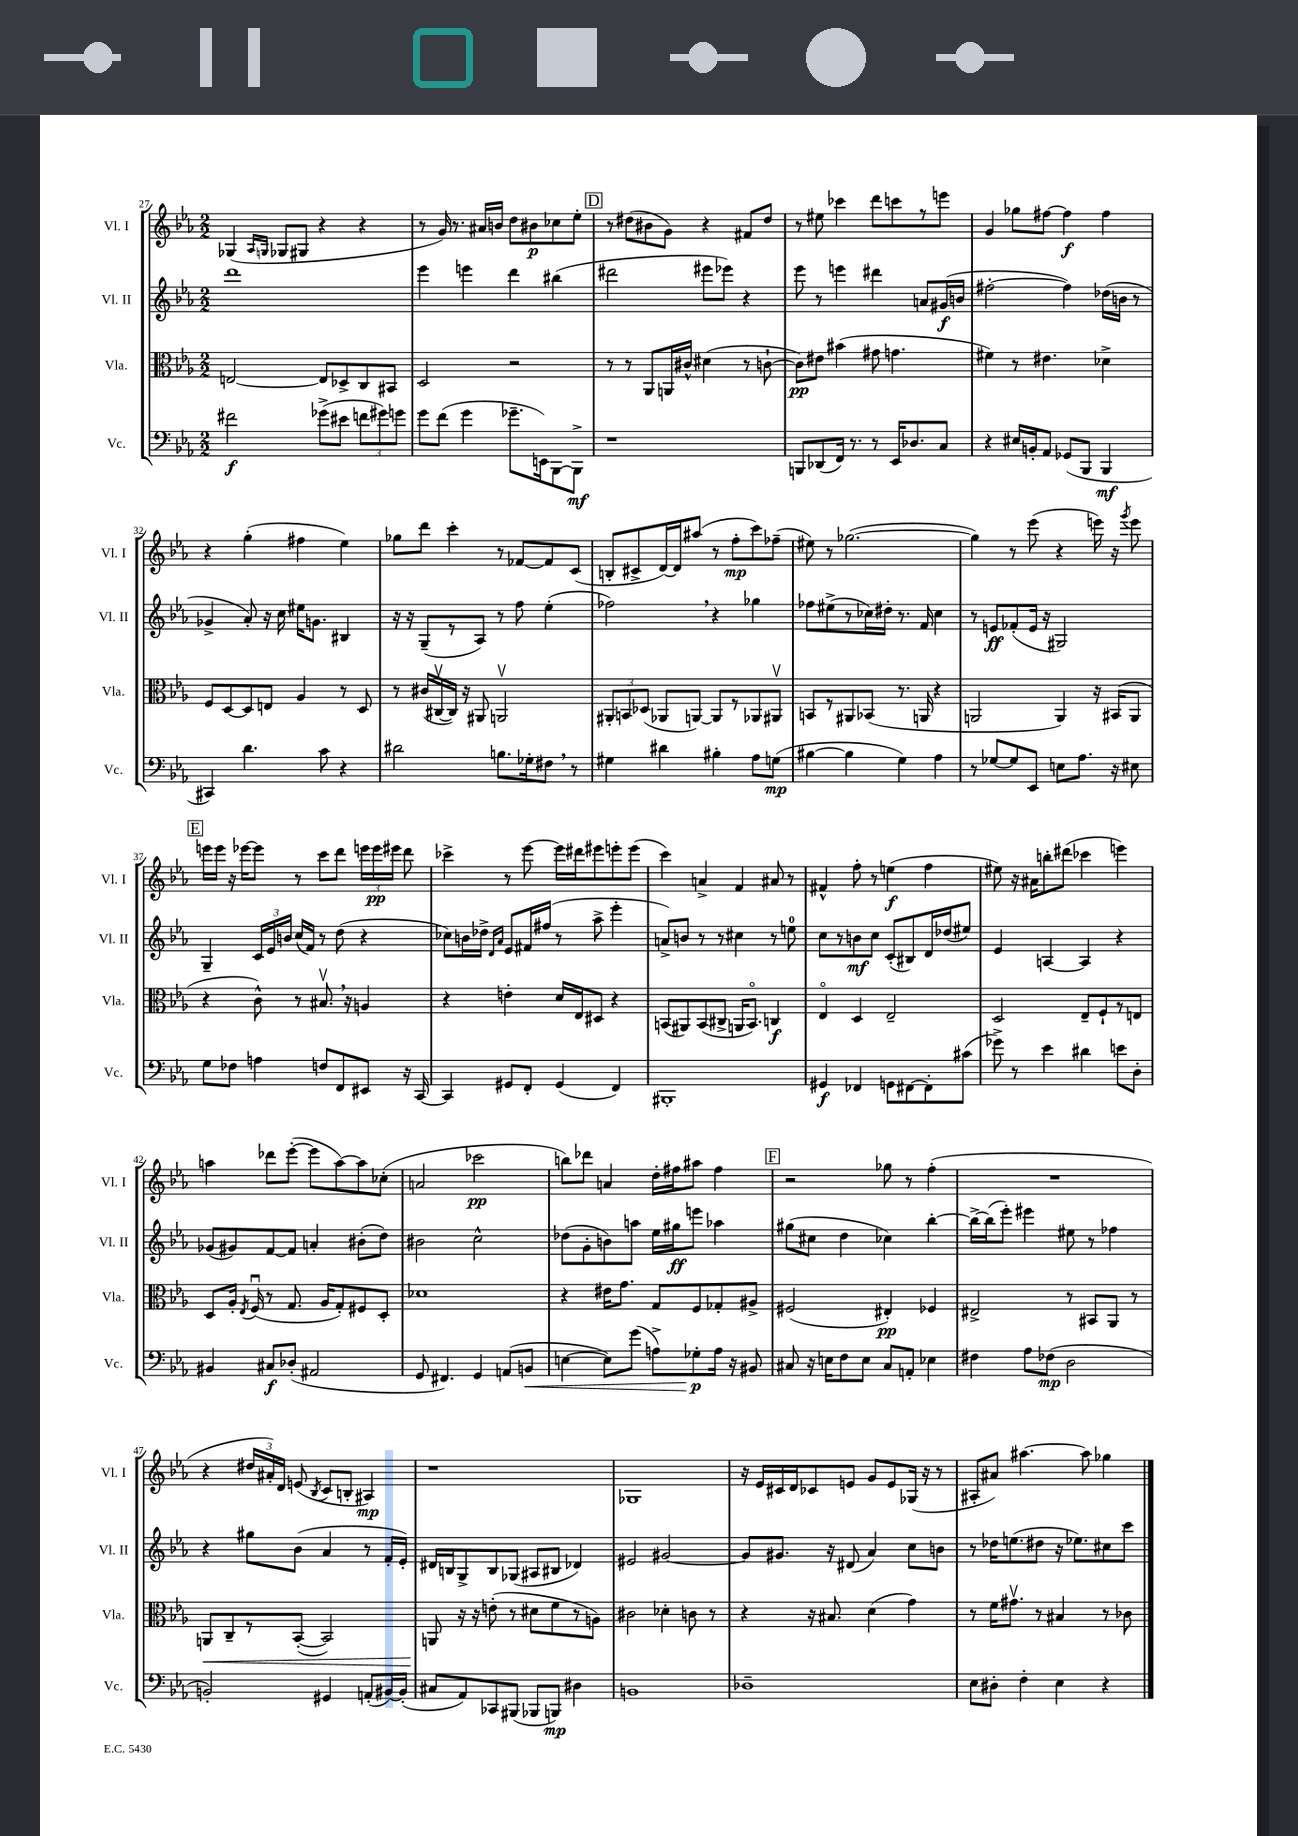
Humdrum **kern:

**kern	**dynam	**kern	**dynam	**kern	**dynam	**kern	**dynam
*part4	*part4	*part3	*part3	*part2	*part2	*part1	*part1
*staff4	*staff4	*staff3	*staff3	*staff2	*staff2	*staff1	*staff1
*I"Vc.	*	*I"Vla.	*	*I"Vl. II	*	*I"Vl. I	*
*I'Vc.	*	*I'Vla.	*	*I'Vl. II	*	*I'Vl. I	*
*clefF4	*	*clefC3	*	*clefG2	*	*clefG2	*
*k[b-e-a-]	*	*k[b-e-a-]	*	*k[b-e-a-]	*	*k[b-e-a-]	*
*M2/2	*	*M2/2	*	*M2/2	*	*M2/2	*
=27	=27	=27	=27	=27	=27	=27	=27
2f#X\	f	[2En/	.	1ddd	.	(4G-X/	.
.	.	.	.	.	.	16qqA-/LL	.
.	.	.	.	.	.	16qqGn/JJ	.
.	.	.	.	.	.	8G-X/L	.
.	.	.	.	.	.	8G#X/J	.
(8g-X^\L	.	8E/L]	.	.	.	4r	.
8e#X\J	.	8D-X^/	.	.	.	.	.
12fn\L	.	8C/	.	.	.	4r	.
12g#X\)	.	.	.	.	.	.	.
.	.	8BB#X/J	.	.	.	.	.
12gn\J	.	.	.	.	.	.	.
=28	=28	=28	=28	=28	=28	=28	=28
8g\L	.	2D/	.	4eee-\	.	8r	.
(8f\J	.	.	.	.	.	16g/)	.
.	.	.	.	.	.	8.r	.
4g\	.	.	.	4eeen\	.	.	.
.	.	.	.	.	.	16a#X/LL	.
.	.	.	.	.	.	16bn/JJ	.
8.g-X~\L	.	2r	.	4ddd\	.	8dd\L	.
.	.	.	.	.	.	8b#X\	p
16EEn\k)	.	.	.	.	.	.	.
[8BBB-\	.	.	.	(4bb#X\	.	8cc-X\	.
8BBB-^\J]	mf	.	.	.	.	8ee-'\J	.
!!LO:REH:place=s1:t=D
=29	=29	=29	=29	=29	=29	=29	=29
1r	.	8r	.	2ddd#X\	.	8r	.
.	.	8r	.	.	.	(8dd#X\L	.
.	.	8AA-/L	.	.	.	8b#X\	.
.	.	16AAn/L	.	.	.	8g\J)	.
.	.	16c#X^^/JJ	.	.	.	.	.
.	.	(4d#X\	.	8eee#X\L	.	4r	.
.	.	.	.	8eee-X\J)	.	.	.
.	.	8r	.	4r	.	8f#X/L	.
.	.	[8cn`\	.	.	.	8dd#/J	.
=30	=30	=30	=30	=30	=30	=30	=30
8BBBn/L	.	8c\L])	pp	8eee-\	.	8r	.
(8DD-X/	.	8e#X\J	.	8r	.	8ee#X\	.
16FF/Jk)	.	(4b#X\	.	4eeen\	.	4ccc-X\	.
8.r	.	.	.	.	.	.	.
8r	.	8g#X\	.	4ddd#X\	.	8ddd\L	.
16EE-/KL	.	4.gn\	.	.	.	8cccn\	.
8.D-X/	.	.	.	.	.	.	.
.	.	.	.	8an/L	.	8r	.
8C/J	.	.	.	(16g#X/L	f	8eeen\J	.
.	.	.	.	16bn/JJ	.	.	.
=31	=31	=31	=31	=31	=31	=31	=31
4r	.	4f#X\)	.	[2ff#X'\	.	4g/	.
16E#X/LL	.	8r	.	.	.	8gg-X\L	.
16BBn'/J	.	.	.	.	.	.	.
8AA-/J	.	4.e#X\	.	.	.	[8ff#X\J	.
(8GG-X/L	.	.	.	4ff#\])	.	4ff#\]	f
8BBB-/J	.	.	.	.	.	.	.
4BBB-/	mf	4d-X^\	.	(16dd-X\LL	.	4ff#\	.
.	.	.	.	16bn\JJ	.	.	.
.	.	.	.	8r	.	.	.
!!LO:LB:g=z
=32	=32	=32	=32	=32	=32	=32	=32
4CC#X/)	.	8F/L	.	4g-X^/	.	4r	.
.	.	[8D/	.	.	.	.	.
4.d\	.	8D/]	.	8a-'/)	.	(4gg'\	.
.	.	8En/J	.	16r	.	.	.
.	.	.	.	16cc\	.	.	.
.	.	4A-/	.	16ee#X\KL	.	4ff#X\	.
.	.	.	.	8.gn\J	.	.	.
8c\	.	.	.	.	.	.	.
4r	.	8r	.	4B#X/	.	4ee-\)	.
.	.	8D/	.	.	.	.	.
=33	=33	=33	=33	=33	=33	=33	=33
2d#X\	.	8r	.	16r	.	8gg-X\L	.
.	.	.	.	16r	.	.	.
.	.	(16c#X/LL	.	(8G~/L	.	8ddd\J	.
.	.	[16C#Xv/	.	.	.	.	.
.	.	16C#/JJ])	.	8r	.	4ccc'\	.
.	.	16r	.	.	.	.	.
.	.	8AA#X/	.	8A-/J)	.	.	.
8.Bn\L	.	2AAnv/	.	8r	.	8r	.
.	.	.	.	8ff\	.	[8f-X/L	.
16G-X'\k	.	.	.	.	.	.	.
8F#X,\J	.	.	.	(4ee-'\	.	8f-/]	.
8r	.	.	.	.	.	(8c/J	.
=34	=34	=34	=34	=34	=34	=34	=34
4G#X\	.	12AA#X'/L	.	2ff-X,\)	.	8Bn'/L	.
.	.	12BBn/	.	.	.	.	.
.	.	.	.	.	.	8c#X^/	.
.	.	(12D-X/J	.	.	.	.	.
4d#X\	.	8AA-X/L	.	.	.	[16d/L)	.
.	.	.	.	.	.	16d/J]	.
.	.	[8AAn/J)	.	.	.	(8aa#X/J	.
4B#X'\	.	8AA/L]	.	4r	.	8r	.
.	.	8r	.	.	.	8ff'\L	mp
8A-\L	.	8AA-X/	.	4gg-X\	.	8ccc\)	.
(8Gn\J	mp	8AA#Xv/J	.	.	.	(8ff-X~\J	.
=35	=35	=35	=35	=35	=35	=35	=35
[4B#X\	.	8BBn/L	.	8ff-X\L	.	8ee#X\)	.
.	.	8r	.	(8ee#X^\	.	8r	.
4B#\]	.	8AA#X/	.	8r	.	([2.gg-X\	.
.	.	(8BB-X/J	.	16cc-X\L)	.	.	.
.	.	.	.	16dd#X'\JJ	.	.	.
4G\)	.	8.r	.	8.r	.	.	.
.	.	16AAn/	.	16f/	.	.	.
4A-\	.	4r	.	4cc-\	.	.	.
=36	=36	=36	=36	=36	=36	=36	=36
8r	.	2AAn/	.	8r	.	4gg-\])	.
[8G-X/L	.	.	.	8en/L	ff	.	.
8G-/]	.	.	.	(8f-X'/	.	8r	.
8EE-/J	.	.	.	16e/Jk	.	(8eee-\	.
.	.	.	.	16r	.	.	.
8En\L	.	4AA/)	.	2G#X/)	.	4r	.
8.A-\J	.	.	.	.	.	.	.
.	.	16r	.	.	.	16eeen\)	.
16r	.	(16BB#X/KL	.	.	.	16r	.
.	.	.	.	.	.	8qggg/	.
8E#X\	.	8AA/J	.	.	.	8eee\	.
!!LO:LB:g=z
!!LO:REH:place=s1:t=E
=37	=37	=37	=37	=37	=37	=37	=37
8G\L	.	4r	.	4G~/	.	16eeen\LL	.
.	.	.	.	.	.	16eee\JJ	.
8F-X\J	.	.	.	.	.	16r	.
.	.	.	.	.	.	[16eee-X\KL	.
4An\	.	8c^^\)	.	24c/LL	.	8eee-\J]	.
.	.	.	.	24e-/	.	.	.
.	.	.	.	24bn/JJ	.	.	.
.	.	8r	.	(16cc/LL	.	8r	.
.	.	.	.	16f/JJ)	.	.	.
8Fn/L	.	8.B#Xv,/	.	8r	.	8ccc\L	.
8FF/	.	.	.	(8dd\	.	8ddd\J	.
.	.	16r	.	.	.	.	.
8EE#X/J	.	4An/	.	4r	.	24eeen\LL	.
.	.	.	.	.	.	24eee\	pp
.	.	.	.	.	.	24eee#X\JJ	.
16r	.	.	.	.	.	8ddd\	.
[16CC/	.	.	.	.	.	.	.
=38	=38	=38	=38	=38	=38	=38	=38
4CC/]	.	4r	.	8cc-X\L)	.	4ccc-X^\	.
.	.	.	.	16bn\L	.	.	.
.	.	.	.	16dd-X^\JJ	.	.	.
.	.	.	.	16qqd/LL	.	.	.
.	.	.	.	16qqa-/JJ	.	.	.
8GG#X/L	.	4en'\	.	8e-/L	.	8r	.
8FF'/J	.	.	.	16f#X/L	.	[8eee-\	.
.	.	.	.	(16ff#X/JJ	.	.	.
(4GG#/	.	16d/LL	.	8r	.	16eee-\LL]	.
.	.	16E-/J	.	.	.	16ddd#X\J	.
.	.	8D#X/J	.	8aa-^\	.	8eee#X\	.
4FF/)	.	4r	.	4eee-'\	.	8eeen'\	.
.	.	.	.	.	.	(8eee\J	.
=39	=39	=39	=39	=39	=39	=39	=39
1BBB#X'	.	(8BBn/L	.	8an^/L)	.	4ccc\)	.
.	.	8AA#X/)	.	8bn/J	.	.	.
.	.	(8BB/	.	8r	.	4an^/	.
.	.	8C#X^/J	.	8r	.	.	.
.	.	16AAn/KL	.	4cc#X\	.	4f/	.
.	.	8.BB/J)	.	.	.	.	.
.	.	4Cn/	f	8r	.	8a#X/	.
.	.	.	.	8een\	.	8r	.
=40	=40	=40	=40	=40	=40	=40	=40
4GG#X/	f	4E-/	.	8cc\L	.	4f#X^^/	.
.	.	.	.	8r	.	.	.
4FF-X/	.	4D/	.	8bn\	mf	8ff'\	.
.	.	.	.	8cc\J	.	8r	.
8GGn\L	.	2E-~/	.	(8c'/L	.	(4een\	f
[8FF#X\	.	.	.	8B#X/)	.	.	.
8FF#'\]	.	.	.	16d/L	.	4ff\	.
.	.	.	.	(16dd-X/J	.	.	.
(8c#X\J	.	.	.	8ee#X/J)	.	.	.
=41	=41	=41	=41	=41	=41	=41	=41
8g-X^\)	.	2D/	.	4e-/	.	8ee#X\)	.
8r	.	.	.	.	.	16r	.
.	.	.	.	.	.	16a#X\KL	.
4e-\	.	.	.	[4An/	.	8bbn'\	.
.	.	.	.	.	.	(8ddd#X\J	.
4d#X\	.	8E-~/L	.	4A/]	.	4ccc-X\	.
.	.	8F`/	.	.	.	.	.
8en\L	.	8r	.	4r	.	4eeen\)	.
8D'\J	.	8En/J	.	.	.	.	.
!!LO:LB:g=z
=42	=42	=42	=42	=42	=42	=42	=42
4BB#X/	.	8D/L	.	(8g-X/L	.	4aan\	.
.	.	16A-'/Jk	.	8g#X/)	.	.	.
.	.	8qE-/	.	.	.	.	.
.	.	(16Fu/	.	.	.	.	.
8C#X/L	f	8r	.	[8f/	.	8ddd-X\L	.
(8D-X'/J	.	8.G/	.	8f/J]	.	([8eee-'\J	.
2AA#X/	.	.	.	4an'/	.	8eee-\L]	.
.	.	16A-/KL	.	.	.	.	.
.	.	8G'/)	.	.	.	[8aa\)	.
.	.	8F#X/	.	(8b#X'\L	.	8aa\]	.
.	.	8D'/J	.	8dd\J)	.	(8cc-X'\J	.
=43	=43	=43	=43	=43	=43	=43	=43
8GG/	.	1d-X	.	2b#X\	.	2an/	.
4.FF#X/)	.	.	.	.	.	.	.
4GG/	.	.	.	2cc^^\	.	2ccc-X\	pp
(8AAn/L	.	.	.	.	.	.	.
!	!LO:HP:b	!	!	!	!	!	!
8BBn/J	<	.	.	.	.	.	.
=44	=44	=44	=44	=44	=44	=44	=44
[4En\	.	4r	.	(8dd-X\L	.	8bbn\L)	.
.	.	.	.	8g'\	.	8ddd-X\J	.
8E\L])	.	16e#X\KL	.	8bn\)	.	4an/	.
.	.	8.g\J	.	.	.	.	.
(8g\J	.	.	.	8aan\J	.	.	.
8An^\L)	.	8G/L	.	16ee-\LL	.	16dd'\LL	.
.	.	.	.	16gg#X\J	ff	16ff#X\J	.
8G-X'\	p	8F/	.	8eeen\J	.	8aa#X\J	.
16A\Jk	[	8G-X'/	.	4aa-X\	.	4ff#\	.
16r	.	.	.	.	.	.	.
8BB#X/	.	8A#X^/J	.	.	.	.	.
!!LO:REH:place=s1:t=F
=45	=45	=45	=45	=45	=45	=45	=45
8C#X/	.	(2F#X/	.	(8gg#X\L	.	2r	.
16r	.	.	.	8cc#X\J	.	.	.
16En\KL	.	.	.	.	.	.	.
8F\	.	.	.	4dd\	.	.	.
8E\J	.	.	.	.	.	.	.
8C#/L	.	4E#X'/)	pp	4cc-X\)	.	8gg-X\	.
8AAn'/J	.	.	.	.	.	8r	.
4E-X\	.	4F-X/	.	[4bb-'\	.	(4ff'\	.
=46	=46	=46	=46	=46	=46	=46	=46
4F#X\	.	2E#X^/	.	16bb-^\LL_	.	1r	.
.	.	.	.	(16bb-\J]	.	.	.
.	.	.	.	8eee-'\J)	.	.	.
8A-\L	.	.	.	4eee#X\	.	.	.
(8F-X\J	mp	.	.	.	.	.	.
2D\	.	8r	.	8ee#X\	.	.	.
.	.	8BB#X/L	.	8r	.	.	.
.	.	8AA-/J	.	4ff-X\	.	.	.
.	.	8r	.	.	.	.	.
!!LO:LB:g=z
=47	=47	=47	=47	=47	=47	=47	=47
!	!	!	!LO:HP:b	!	!	!	!
2BBn'/)	.	8AAn/L	<	4r	.	4r	.
.	.	8C~/	.	.	.	.	.
.	.	8r	.	8gg#X\L	.	24dd#X/LL	.
.	.	.	.	.	.	24a#X'/)	.
.	.	.	.	.	.	24d/JJ	.
.	.	([8BB-'/J	.	(8b-\J	.	(8en/	.
.	.	.	.	.	.	8qB-/	.
4GG#X/	.	2BB-/])	.	4a-/	.	8c/L	.
.	.	.	.	.	.	8Bn'/J	.
(8AAn'/L	.	.	.	8r	.	4A#X/)	mp
[16BB#X/L)	.	.	.	16f'/LL	.	.	.
(16BB#'/JJ]	.	.	.	16e-'/JJ)	.	.	.
=48	=48	=48	=48	=48	=48	=48	=48
8C#X/L	.	8AAn/	.	16d#X/LL	.	1r	.
.	.	.	.	16Bn/J	.	.	.
8AA-/)	.	16r	[	8G^/	.	.	.
.	.	16r	.	.	.	.	.
8CC-X/	.	(8en'\	.	8B/	.	.	.
(8BBB#X/J	.	8r	.	(8G-X/J	.	.	.
8BBB-X/L	.	8d#X\L	.	8A#X/L	.	.	.
8BBBn/J)	mp	8f\	.	8B#X/J	.	.	.
4D#X\	.	8r	.	4d-X/)	.	.	.
.	.	8An\J)	.	.	.	.	.
=49	=49	=49	=49	=49	=49	=49	=49
1BBn	.	2c#X\	.	2e#X/	.	1G-X	.
.	.	4d-X'\	.	[2g#X/	.	.	.
.	.	8cn\	.	.	.	.	.
.	.	8r	.	.	.	.	.
=50	=50	=50	=50	=50	=50	=50	=50
1D-X~	.	4r	.	8g#/L]	.	16r	.
.	.	.	.	.	.	16e-/LL	.
.	.	.	.	8.g#X/J	.	16c#X/	.
.	.	.	.	.	.	16d/J	.
.	.	16r	.	.	.	8c-X/	.
.	.	8.B#X/	.	16r	.	.	.
.	.	.	.	(8d#X/	.	8en/J	.
.	.	(4d\	.	4a-/)	.	8g/L	.
.	.	.	.	.	.	8e/	.
.	.	4g\)	.	8cc\L	.	(16G-X/Jk	.
.	.	.	.	.	.	16r	.
.	.	.	.	8bn\J	.	8r	.
=51	=51	=51	=51	=51	=51	=51	=51
8E-\L	.	8r	.	8r	.	8A#X'/L	.
8D#X'\J	.	16f\KL	.	16dd-X\KL	.	8a#X/J)	.
.	.	8.g#Xv\J	.	(8.een\	.	.	.
4F'\	.	.	.	.	.	[4.aa#X\	.
.	.	8r	.	8dd#X\J	.	.	.
4E-\	.	4B#X/	.	16r	.	.	.
.	.	.	.	8.ee-X\L)	.	.	.
.	.	.	.	.	.	8aa#\]	.
4r	.	8r	.	8cc#X\	.	4gg-X\	.
.	.	8c-X\	.	8ccc\J	.	.	.
==	==	==	==	==	==	==	==
*-	*-	*-	*-	*-	*-	*-	*-
